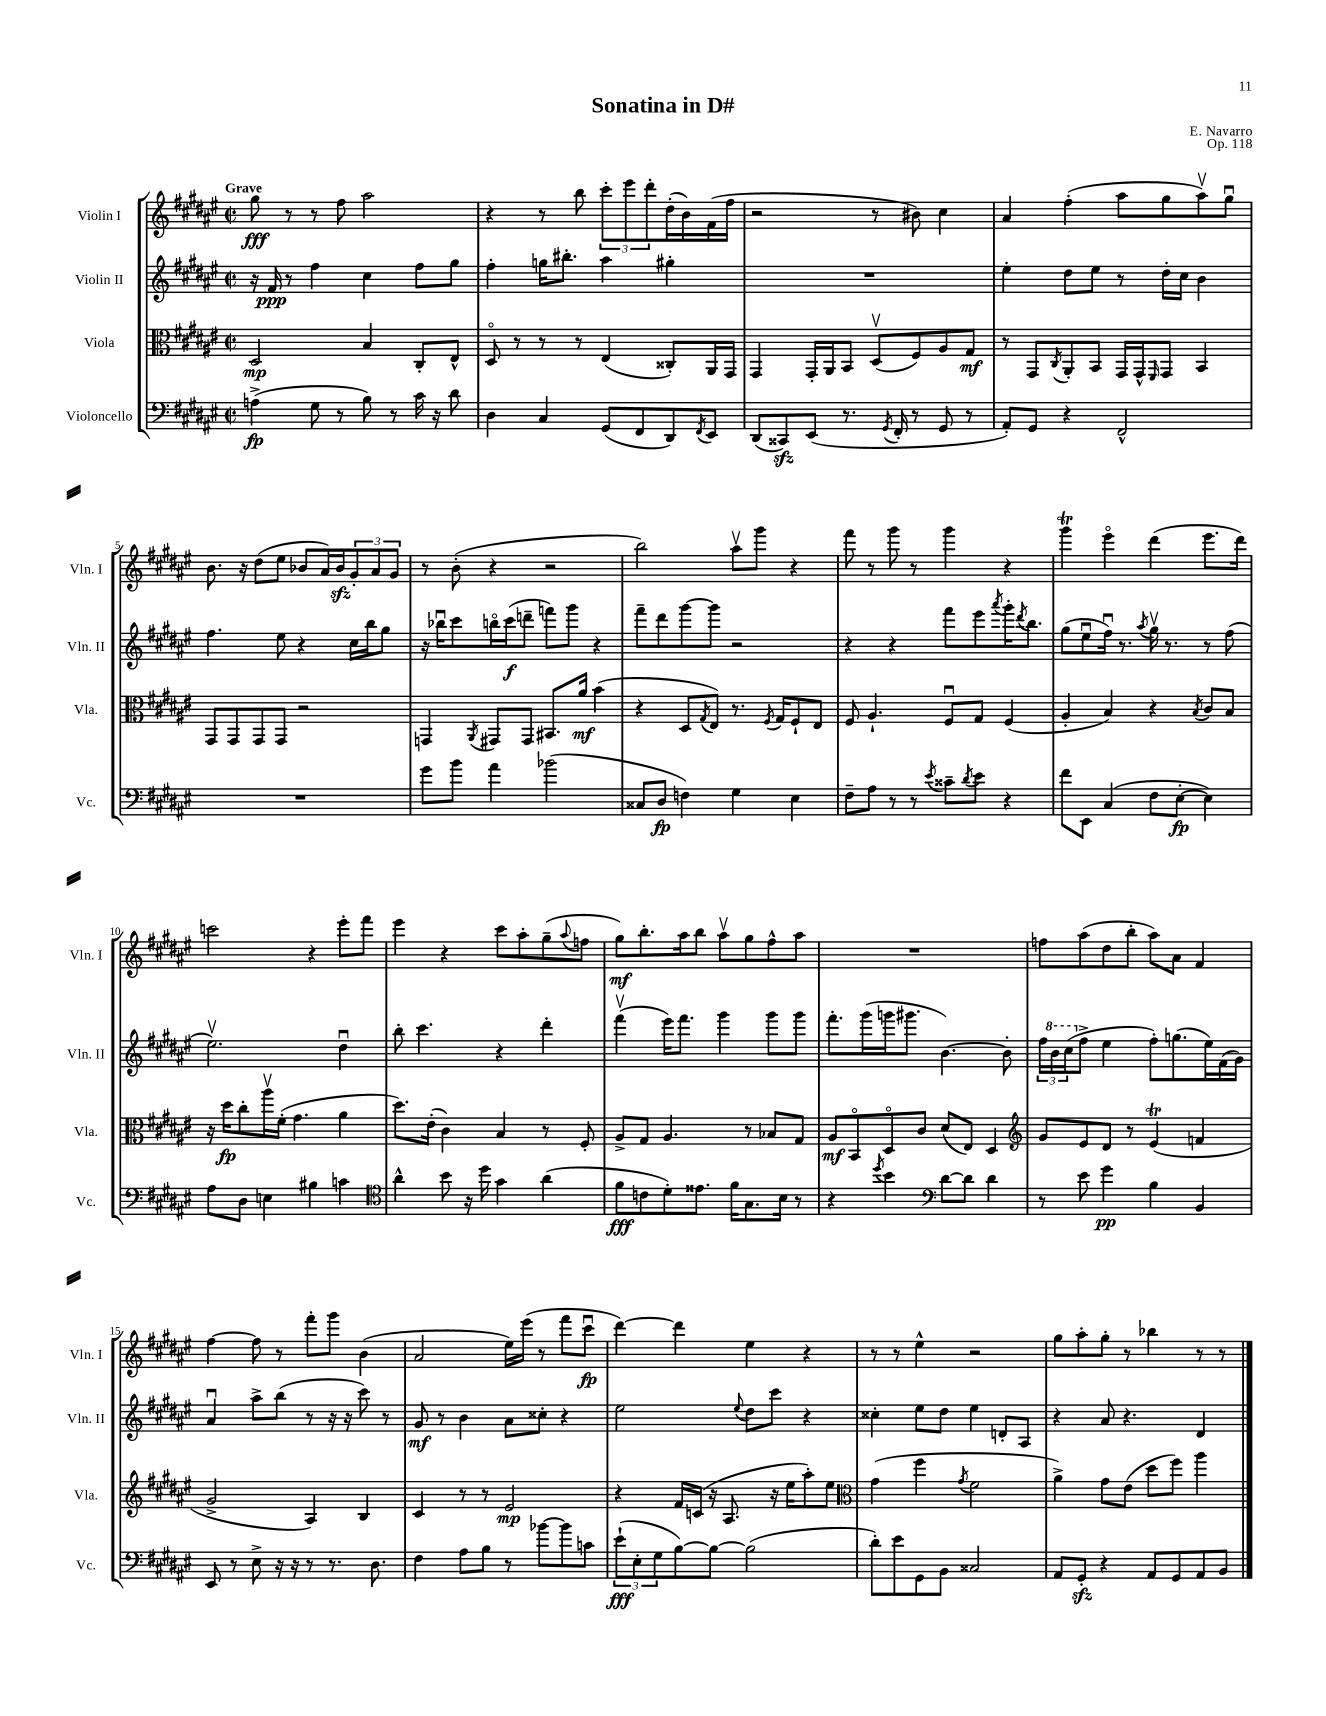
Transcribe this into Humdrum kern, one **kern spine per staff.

**kern	**dynam	**kern	**dynam	**kern	**dynam	**kern	**dynam
*part4	*part4	*part3	*part3	*part2	*part2	*part1	*part1
*staff4	*staff4	*staff3	*staff3	*staff2	*staff2	*staff1	*staff1
*I"Violoncello	*	*I"Viola	*	*I"Violin II	*	*I"Violin I	*
*I'Vc.	*	*I'Vla.	*	*I'Vln. II	*	*I'Vln. I	*
*clefF4	*	*clefC3	*	*clefG2	*	*clefG2	*
*k[f#c#g#d#a#e#]	*	*k[f#c#g#d#a#e#]	*	*k[f#c#g#d#a#e#]	*	*k[f#c#g#d#a#e#]	*
*M2/2	*	*M2/2	*	*M2/2	*	*M2/2	*
*met(c|)	*	*met(c|)	*	*met(c|)	*	*met(c|)	*
=1	=1	=1	=1	=1	=1	=1	=1
!	!	!	!	!	!	!LO:TX:a:B:t=Grave	!
(4An^\	fp	2D#/	mp	16r	.	8gg#\	fff
.	.	.	.	16f#/	ppp	.	.
.	.	.	.	8r	.	8r	.
8G#\	.	.	.	4ff#\	.	8r	.
8r	.	.	.	.	.	8ff#\	.
8B\)	.	4B/	.	4cc#\	.	2aa#\	.
8r	.	.	.	.	.	.	.
16c#\	.	8C#'/L	.	8ff#\L	.	.	.
16r	.	.	.	.	.	.	.
8d#\	.	8E#^^/J	.	8gg#\J	.	.	.
=2	=2	=2	=2	=2	=2	=2	=2
4D#\	.	8D#/	.	4ff#'\	.	4r	.
.	.	8r	.	.	.	.	.
4C#/	.	8r	.	16ggn\KL	.	8r	.
.	.	.	.	8.bb#X'\J	.	.	.
.	.	8r	.	.	.	8bb\	.
(8GG#/L	.	(4E#/	.	4aa#\	.	12ccc#'\L	.
.	.	.	.	.	.	12eee#\	.
8FF#/	.	.	.	.	.	.	.
.	.	.	.	.	.	12ddd#'\	.
8DD#/)	.	8C##X'/L)	.	4gg#X'\	.	(16dd#'\L	.
.	.	.	.	.	.	16b\)	.
8qFF#/	.	.	.	.	.	.	.
8EE#/J	.	16AA#/L	.	.	.	(16f#\	.
.	.	16GG#/JJ	.	.	.	16ff#\JJ	.
=3	=3	=3	=3	=3	=3	=3	=3
(8DD#/L	.	4GG#/	.	1r	.	2r	.
8CC##Xzz/)	.	.	.	.	.	.	.
(8EE#/J	.	16GG#'/LL	.	.	.	.	.
.	.	16AA#/J	.	.	.	.	.
8.r	.	8BB/J	.	.	.	.	.
.	.	(8D#v/L	.	.	.	8r	.
8qGG#/	.	.	.	.	.	.	.
16FF#'/	.	.	.	.	.	.	.
8r	.	8F#/)	.	.	.	8b#X\)	.
8GG#/	.	8A#/	.	.	.	4cc#\	.
8r	.	8G#/J	mf	.	.	.	.
=4	=4	=4	=4	=4	=4	=4	=4
8AA#'/L)	.	8r	.	4ee#'\	.	4a#/	.
8GG#/J	.	8GG#/L	.	.	.	.	.
.	.	8qC#/	.	.	.	.	.
4r	.	8AA#'/	.	8dd#\L	.	(4ff#'\	.
.	.	8BB/J	.	8ee#\J	.	.	.
2FF#^^/	.	16GG#/LL	.	8r	.	8aa#\L	.
.	.	16GG#^^/J	.	.	.	.	.
.	.	16qqFF#/	.	.	.	.	.
.	.	8GG#/J	.	16dd#'\LL	.	8gg#\	.
.	.	.	.	16cc#\JJ	.	.	.
.	.	4BB/	.	4b\	.	8aa#v\)	.
.	.	.	.	.	.	8gg#u\J	.
!!LO:LB:g=z
=5	=5	=5	=5	=5	=5	=5	=5
1r	.	8GG#/L	.	4.ff#\	.	8.b\	.
.	.	8GG#/	.	.	.	.	.
.	.	.	.	.	.	16r	.
.	.	8GG#/	.	.	.	(8dd#\L	.
.	.	8GG#/J	.	8ee#\	.	8ee#\J	.
.	.	2r	.	4r	.	8b-X/L	.
.	.	.	.	.	.	16a#/L)	.
.	.	.	.	.	.	16b-zz/J	.
.	.	.	.	16cc#\LL	.	12g#'/	.
.	.	.	.	16bb\J	.	.	.
.	.	.	.	.	.	12a#/	.
.	.	.	.	8gg#\J	.	.	.
.	.	.	.	.	.	12g#/J	.
=6	=6	=6	=6	=6	=6	=6	=6
8g#\L	.	4GGn/	.	16r	.	8r	.
.	.	.	.	16bb-Xu\KL	.	.	.
8b\J	.	.	.	8ccc#\	.	(8b'\	.
.	.	8qAA#/	.	.	.	.	.
4a#\	.	8GG#X/L	.	16bbn\L	.	4r	.
.	.	.	.	(16ccc#\J	f	.	.
.	.	8GG#/J	.	8dddn~\J	.	.	.
(2b-X\	.	8.BB#X/L	.	8fffn\L)	.	2r	.
.	.	.	.	8ggg#\J	.	.	.
.	.	16a#/Jk	mf	.	.	.	.
.	.	(4b\	.	4r	.	.	.
=7	=7	=7	=7	=7	=7	=7	=7
8C##X/L	.	4r	.	8fff#~\L	.	2bb\)	.
8D#/J	fp	.	.	8ddd#\	.	.	.
4Fn\)	.	8D#/L	.	[8ggg#\	.	.	.
.	.	8qG#/	.	.	.	.	.
.	.	8E#/J)	.	8ggg#\J]	.	.	.
4G#\	.	8.r	.	2r	.	8aa#v\L	.
.	.	.	.	.	.	8ggg#\J	.
.	.	8qF#/	.	.	.	.	.
.	.	16G#/KL	.	.	.	.	.
4E#\	.	8F#`/	.	.	.	4r	.
.	.	8E#/J	.	.	.	.	.
=8	=8	=8	=8	=8	=8	=8	=8
8F#~\L	.	8F#/	.	4r	.	8fff#\	.
8A#\J	.	4.A#`/	.	.	.	8r	.
8r	.	.	.	4r	.	8ggg#\	.
8r	.	.	.	.	.	8r	.
8qe#/	.	.	.	.	.	.	.
8c##X~\L	.	8F#u/L	.	8fff#\L	.	4ggg#\	.
8qd#/	.	.	.	.	.	.	.
8e#\J	.	8G#/J	.	8eee#\	.	.	.
.	.	.	.	8qaaa#/	.	.	.
4r	.	(4F#/	.	16ggg#'\K	.	4r	.
.	.	.	.	8qddd#/	.	.	.
.	.	.	.	8.bb\J	.	.	.
=9	=9	=9	=9	=9	=9	=9	=9
8f#\L	.	4A#'/	.	(8gg#\L	.	4ggg#T\	.
8EE#\J	.	.	.	8ee#u\	.	.	.
(4C#/	.	4B/)	.	16ff#u\Jk)	.	4eee#\	.
.	.	.	.	8.r	.	.	.
.	.	.	.	8qaa#/	.	.	.
8F#\L	.	4r	.	16gg#v\	.	(4ddd#\	.
.	.	.	.	8.r	.	.	.
[8E#'\J	fp	.	.	.	.	.	.
.	.	8qB/	.	.	.	.	.
4E#\])	.	8c#/L	.	8r	.	8.eee#\L	.
.	.	8B/J	.	(8ff#\	.	.	.
.	.	.	.	.	.	16ddd#\Jk)	.
!!LO:LB:g=z
=10	=10	=10	=10	=10	=10	=10	=10
8A#\L	.	16r	.	2.ee#v\)	.	2cccn\	.
.	.	16dd#\KL	fp	.	.	.	.
8D#\J	.	8cc#'\	.	.	.	.	.
4En\	.	16aa#v\L	.	.	.	.	.
.	.	(16f#'\JJ	.	.	.	.	.
.	.	4.g#\	.	.	.	.	.
4B#X\	.	.	.	.	.	4r	.
4cn\	.	4a#\	.	4dd#u\	.	8eee#'\L	.
.	.	.	.	.	.	8fff#\J	.
=11	=11	=11	=11	=11	=11	=11	=11
*clefC4	*	*	*	*	*	*	*
4a#^^\	.	8.dd#\L)	.	8bb'\	.	4eee#\	.
.	.	.	.	4.ccc#\	.	.	.
.	.	(16e#'\Jk	.	.	.	.	.
8b\	.	4c#\)	.	.	.	4r	.
16r	.	.	.	.	.	.	.
16dd#\	.	.	.	.	.	.	.
4g#\	.	4B/	.	4r	.	8ccc#\L	.
.	.	.	.	.	.	8aa#'\	.
(4a#\	.	8r	.	4ddd#'\	.	(8gg#~\	.
.	.	.	.	.	.	8qqaa#/	.
.	.	8F#'/	.	.	.	8ffn\J	.
=12	=12	=12	=12	=12	=12	=12	=12
8f#\L	fff	8A#^/L	.	(4fff#v\	.	8gg#\L)	mf
8cn\	.	8G#/J	.	.	.	8.bb'\	.
8d#'\)	.	4.A#/	.	16eee#\KL)	.	.	.
.	.	.	.	8.fff#\J	.	16aa#\k	.
8.e##X\J	.	.	.	.	.	8bb\J	.
.	.	.	.	4ggg#\	.	8aa#v\L	.
16f#\KL	.	.	.	.	.	.	.
8.G#\	.	8r	.	.	.	8gg#\	.
.	.	8B-X/L	.	8ggg#\L	.	8ff#^^\	.
16B\Jk	.	.	.	.	.	.	.
8r	.	8G#/J	.	8ggg#\J	.	8aa#\J	.
=13	=13	=13	=13	=13	=13	=13	=13
4r	.	8A#/L	mf	8.fff#'\L	.	1r	.
.	.	8BB/	.	.	.	.	.
.	.	.	.	(16ggg#\L	.	.	.
8qdd#/	.	.	.	.	.	.	.
4b\	.	8D#/	.	16gggn\J	.	.	.
.	.	.	.	8.ggg#X\J	.	.	.
.	.	8c#/J	.	.	.	.	.
*clefF4	*	*	*	*	*	*	*
[8d#\L	.	(8d#/L	.	[4.b\)	.	.	.
8d#\J]	.	8E#/J)	.	.	.	.	.
4d#\	.	4D#/	.	.	.	.	.
.	.	.	.	8b'\]	.	.	.
=14	=14	=14	=14	=14	=14	=14	=14
*	*	*clefG2	*	*	*	*	*
8r	.	8g#/L	.	24ff#\LL	.	8ffn\L	.
*	*	*	*	*8va	*	*	*
.	.	.	.	24bb\	.	.	.
.	.	.	.	(24ccc#\J	.	.	.
*	*	*	*	*X8va	*	*	*
8e#\	.	8e#/	.	8ff#^\J	.	(8aa#\	.
4g#\	pp	8d#/J	.	4ee#\	.	8dd#\	.
.	.	8r	.	.	.	8bb'\J	.
4B\	.	(4e#t/	.	8ff#'\L)	.	8aa#\L)	.
.	.	.	.	(8.ggn\	.	8a#\J	.
4BB/	.	4fn/	.	.	.	4f#/	.
.	.	.	.	16ee#\L)	.	.	.
.	.	.	.	(16f#\	.	.	.
.	.	.	.	16g#\JJ)	.	.	.
!!LO:LB:g=z
=15	=15	=15	=15	=15	=15	=15	=15
8EE#/	.	2g#^/	.	4a#u/	.	[4ff#\	.
8r	.	.	.	.	.	.	.
8E#^\	.	.	.	8aa#^\L	.	8ff#\]	.
16r	.	.	.	(8bb\J	.	8r	.
16r	.	.	.	.	.	.	.
8r	.	4A#/)	.	8r	.	8fff#'\L	.
8.r	.	.	.	16r	.	8ggg#\J	.
.	.	.	.	16r	.	.	.
.	.	4B/	.	8ccc#\)	.	(4b\	.
8.D#\	.	.	.	.	.	.	.
.	.	.	.	8r	.	.	.
=16	=16	=16	=16	=16	=16	=16	=16
4F#\	.	4c#/	.	8g#/	mf	2a#/	.
.	.	.	.	8r	.	.	.
8A#\L	.	8r	.	4b\	.	.	.
8B\J	.	8r	.	.	.	.	.
8r	.	2e#/	mp	8a#\L	.	16ee#\LL)	.
.	.	.	.	.	.	(16eee#\JJ	.
[8b-X\L	.	.	.	8cc##X'\J	.	8r	.
8b-\]	.	.	.	4r	.	8fff#\L	.
8cn\J	.	.	.	.	.	8ccc#u\J	fp
=17	=17	=17	=17	=17	=17	=17	=17
(12e#`\L	fff	4r	.	2ee#\	.	[4ddd#\)	.
12E#'\	.	.	.	.	.	.	.
12G#\	.	.	.	.	.	.	.
[8B\)	.	16f#/LL	.	.	.	4ddd#\]	.
.	.	(16cn/JJ	.	.	.	.	.
8B\J_	.	16r	.	.	.	.	.
.	.	8.A#/	.	.	.	.	.
.	.	.	.	8qqee#/	.	.	.
(2B\]	.	.	.	8dd#\L	.	4ee#\	.
.	.	16r	.	8ccc#\J	.	.	.
.	.	16ee#\KL	.	.	.	.	.
.	.	8aa#'\)	.	4r	.	4r	.
.	.	8ee#\J	.	.	.	.	.
=18	=18	=18	=18	=18	=18	=18	=18
*	*	*clefC3	*	*	*	*	*
8d#'\L)	.	(4g#\	.	4cc##X'\	.	8r	.
8e#\	.	.	.	.	.	8r	.
8GG#\	.	4ff#\	.	8ee#\L	.	4ee#^^\	.
8BB\J	.	.	.	8dd#\J	.	.	.
.	.	8qg#/	.	.	.	.	.
2C##X/	.	2f#\	.	4ee#\	.	2r	.
.	.	.	.	8dn'/L	.	.	.
.	.	.	.	8A#/J	.	.	.
=19	=19	=19	=19	=19	=19	=19	=19
8AA#/L	.	4a#^\)	.	4r	.	8gg#\L	.
8GG#zz'/J	.	.	.	.	.	8aa#'\	.
4r	.	8g#\L	.	8a#/	.	8gg#'\J	.
.	.	(8e#\J	.	4.r	.	8r	.
8AA#/L	.	8dd#\L	.	.	.	4bb-X\	.
8GG#/	.	8ff#\J)	.	.	.	.	.
8AA#/	.	4aa#\	.	4d#/	.	8r	.
8BB/J	.	.	.	.	.	8r	.
==	==	==	==	==	==	==	==
*-	*-	*-	*-	*-	*-	*-	*-
